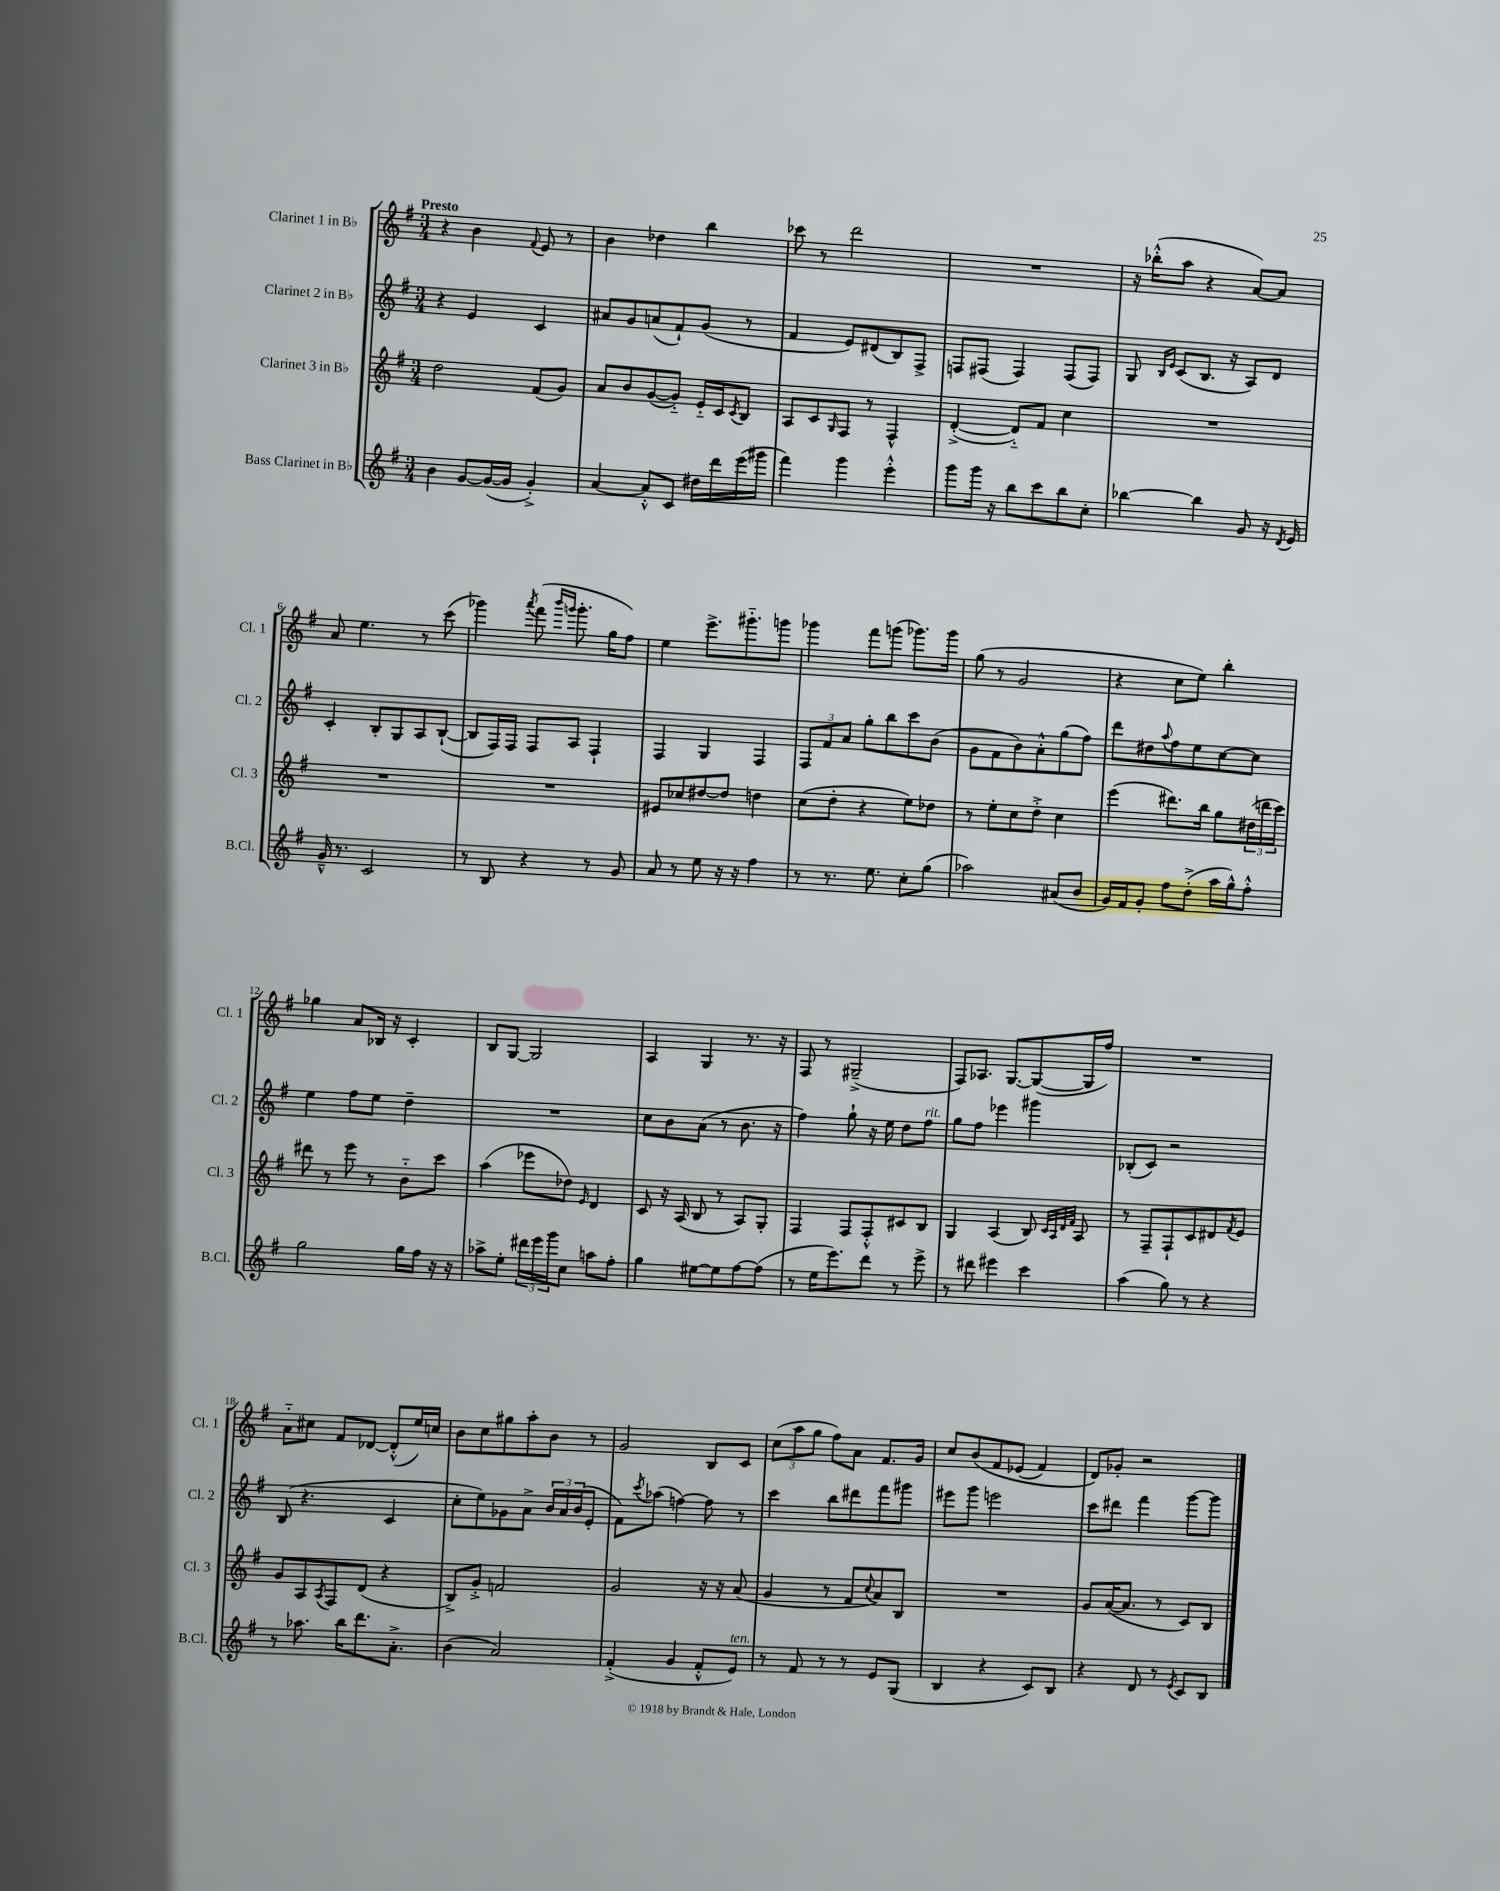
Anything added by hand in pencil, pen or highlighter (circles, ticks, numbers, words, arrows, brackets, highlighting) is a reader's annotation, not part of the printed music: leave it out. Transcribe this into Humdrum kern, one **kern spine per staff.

**kern	**kern	**kern	**kern
*staff4	*staff3	*staff2	*staff1
*clefG2	*clefG2	*clefG2	*clefG2
*k[f#]	*k[f#]	*k[f#]	*k[f#]
*M3/4	*M3/4	*M3/4	*M3/4
4b\	2dd\	4r	4r
[8g/L	.	4e/	4b\
(16g/_L	.	.	.
16g/]JJ	.	.	.
.	.	.	8qqf#/
4g'^/)	(8f#/L	4c/	8e/
.	8g/J)	.	8r
=	=	=	=
[4a/	8a/L	8a#/L	4b\
.	8b/	8g/	.
8a'^^/]L	([8g/	(8a/	4dd-\
8c/J	8g'~/]J)	8f#`/)	.
16dd#\LL	16e'~/LL	(8g/J	4bb\
16ddd\	16c/J	.	.
.	8qc/	.	.
(16eee\	8B/J	8r	.
16ggg#\JJ	.	.	.
=	=	=	=
4fff#\)	8A/L	4f#/	8ccc-\
.	8c/	.	8r
.	16qqG/	.	.
4ggg\	8F#/J	8e/L)	2ddd\
.	8r	(8d#/	.
4eee'^^\	4F#^^/	8B/)	.
.	.	8F#^/J	.
=	=	=	=
8ggg\L	([4d'^/	8F/L	2.r
16ggg\Jk	.	(8F#/J	.
16r	.	.	.
8bb\L	8d'~/]L)	4F#/)	.
8ccc\	8f#/J	.	.
8bb\	4cc\	(8F#/L	.
8cc'\J	.	8F#/J)	.
=	=	=	=
[4bb-\	2.r	8G/	16r
.	.	.	(16bb-'^^\LK
.	.	16qqB/LL	.
.	.	16qqe/JJ	.
.	.	(8c/L	8aa\J
4bb-\]	.	8.B/J	4r
.	.	16r	.
8g/	.	8A/L)	[8a/L)
16r	.	8d/J	8a/]J
8qd/	.	.	.
16e/	.	.	.
=	=	=	=
16g~^^/	2.r	4c'/	8a/
8.r	.	.	.
.	.	.	4.ee\
2c/	.	8B'/L	.
.	.	8G/	.
.	.	8A/	8r
.	.	([8B`/J	(8ccc\
=	=	=	=
8r	2.r	8B/]L	4ggg-\)
8B/	.	16F#/L)	.
.	.	16F#/JJ	.
.	.	.	8qaaa/
4r	.	8F#/L	(8fff#\
.	.	.	16qqbbb/LL
.	.	.	16qqggg/JJ
.	.	8A/J	8.ggg'\
8r	.	4F#`/	.
.	.	.	16gg\LK
8g/	.	.	8ff#\J)
=	=	=	=
8a/	8e#/L	4F#/	4ee\
8r	8cc-/	.	.
8ee\	[8dd#/	4G/	8.eee^\L
16r	8dd#/]J	.	.
16r	.	.	8.ggg#'~\
4ff#\	4dd\	4F#/	.
.	.	.	8ggg\J
=	=	=	=
8r	(8cc\L	12F#/L	4ggg-\
.	.	12f#/	.
8.r	8dd'\J	.	.
.	.	12a/J	.
.	4r	8gg'\L	8fff#\L
8.ee\	.	.	.
.	.	8bb\	(8ggg\J
8cc'\L	8ee\L)	8ccc\	8.ggg-\L)
(8gg\J	8dd-\J	(8b\J	.
.	.	.	16ggg-\Jk
=	=	=	=
2aa-\)	8r	8g\L	(8gg\
.	8ee'\L	8f#\	8r
.	8cc\	8b\)	2g/
.	8dd'^\J	8a'^^\	.
(8a#/L	4cc\	(8gg\	.
8b/J	.	8ff#\J)	.
=	=	=	=
16g/LL)	(4eee\	8ddd\L	4r
16f#/J	.	.	.
8g'/J	.	8dd#\	.
.	.	8qqaa/	.
8ff#\L	8.ddd#\L)	8ff#\	8cc\L
(8dd'^\J	.	8ee\	8ee\J)
.	16bb\Jk	.	.
16aa\LL	8gg\L	[8cc\	4bb'\
16gg^^\J)	.	.	.
8ff#'^^\J	(24dd#\L	8cc\]J	.
.	24ddd\	.	.
.	24ccc\JJ)	.	.
=	=	=	=
2gg\	8ddd#\	4ee\	4gg-\
.	8r	.	.
.	8eee\	8ff#\L	8a/L
.	8r	8ee\J	16B-/Jk
.	.	.	16r
16gg\LL	8b'~\L	4dd~\	4c'/
16ff#\JJ	.	.	.
16r	8ccc\J	.	.
16r	.	.	.
=	=	=	=
8aa-^\L	(4aa\	2.r	8B/L
8ee'\J	.	.	[8G/J
24ddd#\LL	8eee-\L	.	2G/]
24eee\	.	.	.
24ggg\J	.	.	.
8cc\J	8dd-\J)	.	.
.	16qqe/	.	.
8aa\L	4d/	.	.
8ff#'\J	.	.	.
=	=	=	=
4gg\	8c/	8cc\L	4A/
.	16r	8b\	.
.	(16A/	.	.
[8ee#\L	8B/	(8a\J	4G/
8ee#\]	8r	8r	.
[8ff#\	8A/L)	8.b\	8.r
(8ff#\]J	8G'/J	.	.
.	.	16r	16r
=	=	=	=
8r	4F#/	4ff#\)	8F#/
16ee\LK	.	.	8r
8.eee\)	.	.	.
.	8F#/L	8gg`\	(2G#~^/
8ddd\J	8F#'^^/	16r	.
.	.	16ee\	.
8r	8c#/	8dd\L	.
8eee^\	8B/J	8ff#\J	.
=	=	=	=
8r	4G/	8gg\L	8F#/L)
8ddd#\	.	8ff#\J	8.A-/J
4eee#\	(4A/	4eee-\	.
.	.	.	[8.G/L
4ccc\	8B/)	4ggg#\	(8G/_
.	32qqc/LLL	.	.
.	32qqA/	.	.
.	32qqd/	.	.
.	32qqf#/JJJ	.	.
.	8A/	.	16G/]L
.	.	.	16ff#/JJ)
=	=	=	=
(4aa\	8r	(8B-'/L	2.r
.	8F#~/L	8c/J)	.
8gg\)	8F#`/	2r	.
8r	8c/	.	.
4r	8d#/	.	.
.	8qf#/	.	.
.	8e/J	.	.
=	=	=	=
8r	8g/L	(8B/	8a'~\L
8.aa-\	8A/	4.r	8cc#\J
.	8qA/	.	.
.	8F#/	.	8f#/L
16bb\LK	.	.	.
8.ddd\	(8d/J	.	[8d-/J
.	4r	4c/	(8d-'^^/]L
8.a'^\J	.	.	.
.	.	.	16ee/L)
.	.	.	16cc/JJ
=	=	=	=
(4b\	8B^/L)	8cc'\L	8b\L
.	8g'^/J	8ee\)	8cc\
2a/)	2f/	8g-\	8gg#\
.	.	8a^\J	8aa'\
.	.	24b/LL	8b\J
.	.	24a/	.
.	.	(24b/J	.
.	.	8e'/J	8r
=	=	=	=
(4f#'^/	2g/	8f#\L)	2g/
.	.	8qccc/	.
.	.	(8aa-\J	.
4g/	.	[4ff\)	.
8f#'^^/L	16r	8ff\]	8B/L
.	16r	.	.
8e/J)	(8a/	8r	8c/J
=	=	=	=
8r	4g/	4ccc\	(12cc\L
.	.	.	12aa\
8f#/	.	.	.
.	.	.	12gg\J
8r	8r	8bb\L	8ff#\L)
8r	8f#/L	8ddd#\	8a\J
.	8qqcc/	.	.
8e/L	8a/)	8fff#\	8.f#/L
(8G/J	8B/J	8ggg#\J	.
.	.	.	16g/Jk
=	=	=	=
4B/	2.r	8eee#\L	8cc/L
.	.	8ggg\J	&(8b/
4r	.	2eee\	8f#/
.	.	.	(8e-/J
8c/L)	.	.	4f#/)
8B/J	.	.	.
=	=	=	=
4r	8g/L	8ccc\L	8d/L&)
.	([16a/K	8ddd#\J	8g-'/J
.	8.a/]J	.	.
8d/	.	4fff#\	2r
8r	8r	.	.
8qe/	.	.	.
8c/L	8c/L)	[8ggg\L	.
8B/J	8B/J	8ggg\]J	.
==	==	==	==
*-	*-	*-	*-
